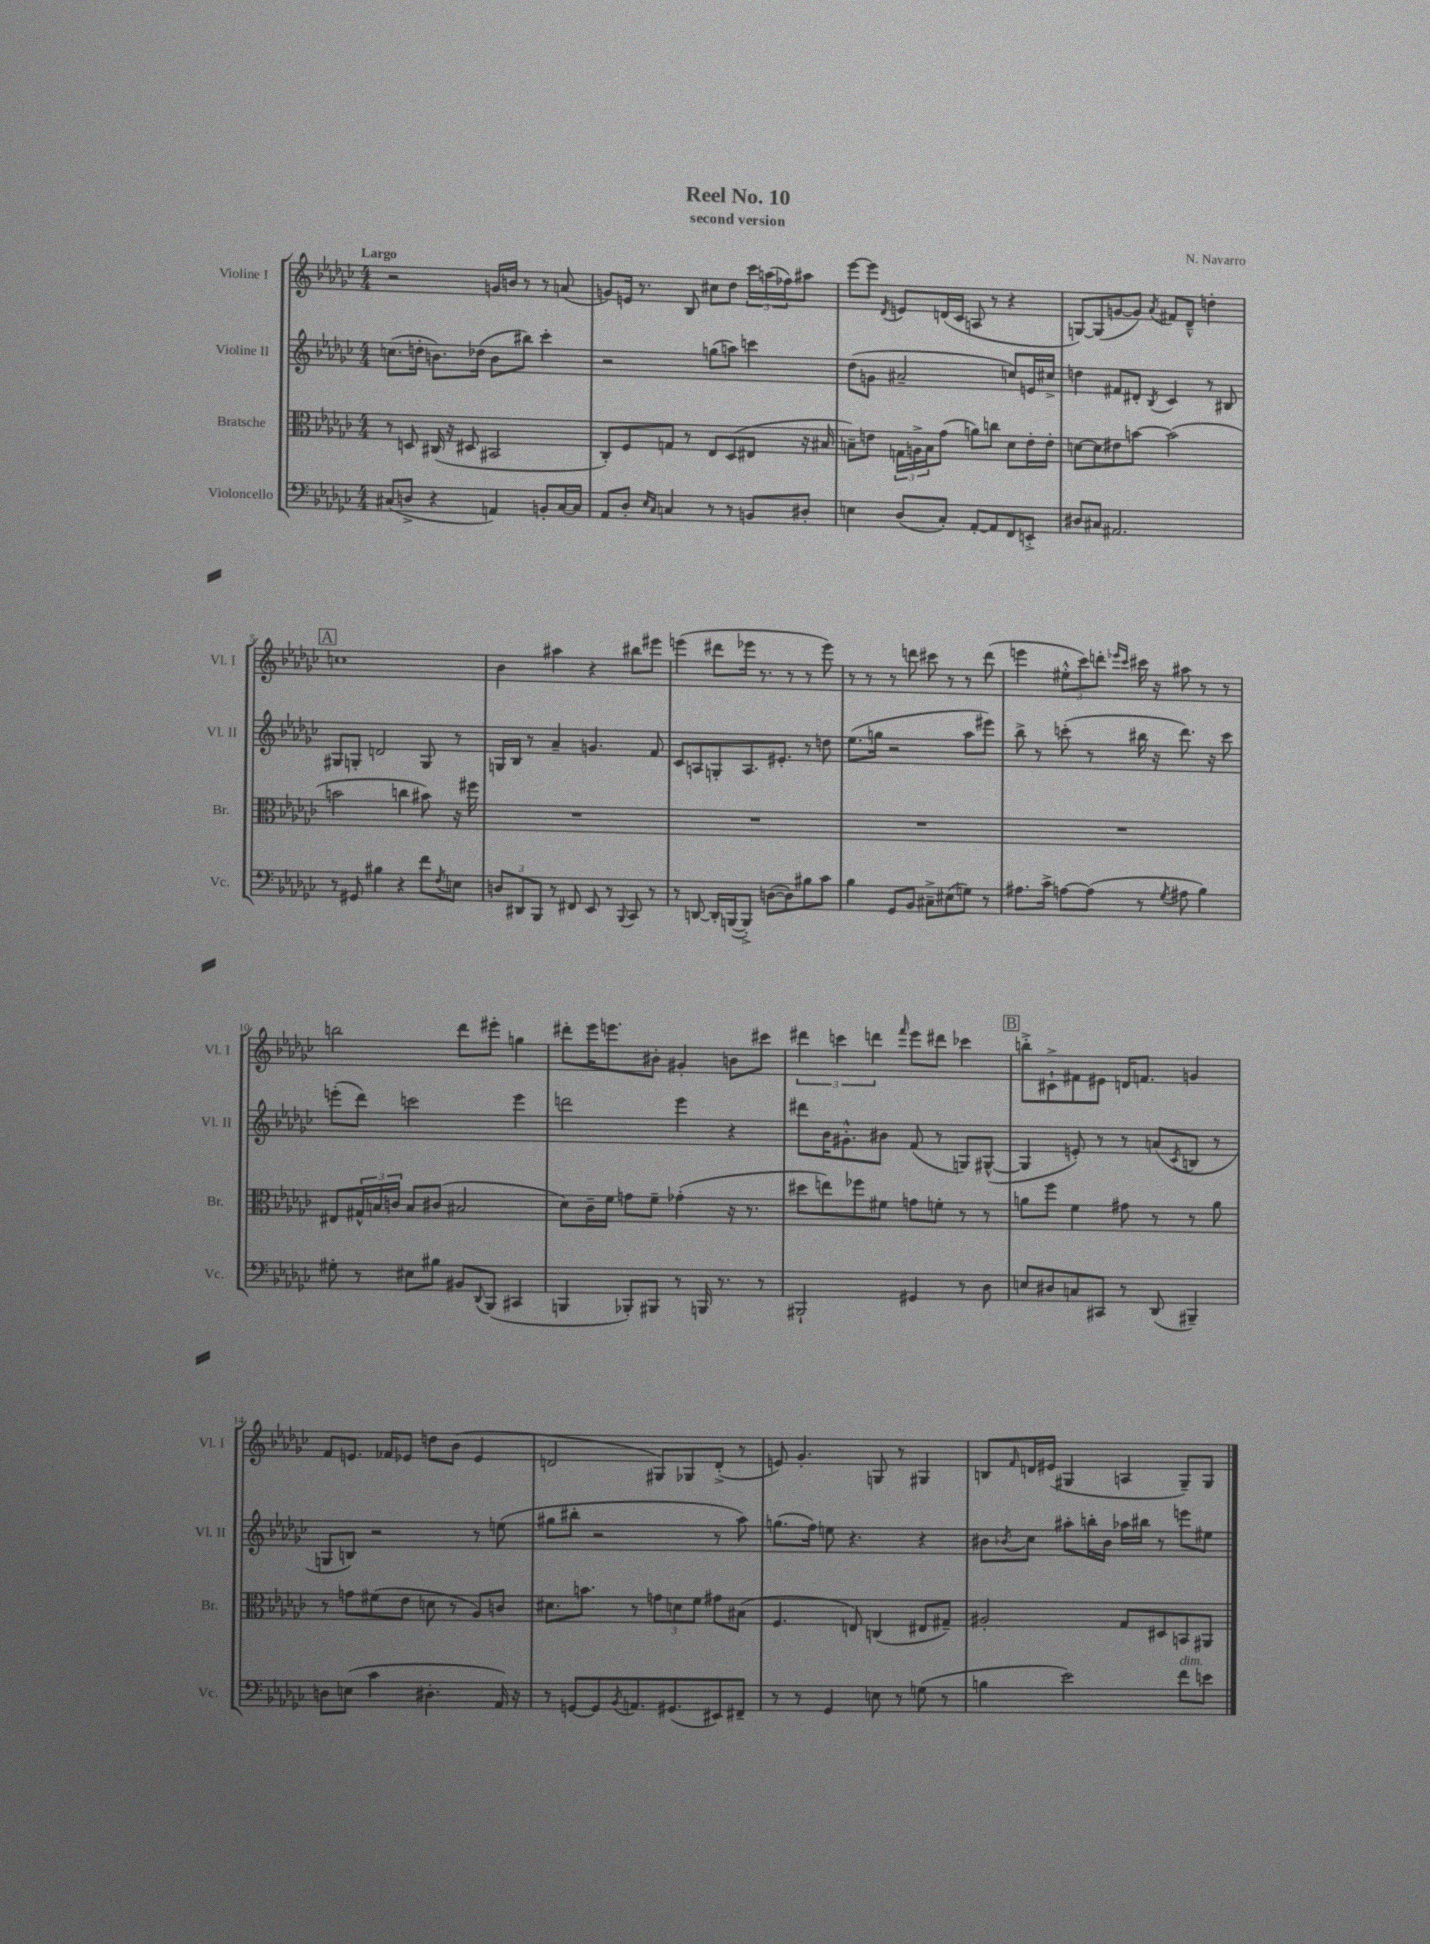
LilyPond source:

\header { title = "Reel No. 10" composer = "N. Navarro" subtitle = "second version" }
<<
\new StaffGroup <<
\new Staff = "s0" \with { instrumentName = "Violine I" shortInstrumentName = "Vl. I" } {
    \clef treble \key ges \major \numericTimeSignature \time 4/4 \tempo "Largo"
    r2 g'16 b'16 r8 r8 a'8( |
    g'8) e'16 r8. bes8 cis''8 des''8 \tuplet 3/2 { ces'''16 a''16( fes''16) } ais''8 |
    ees'''8~ ees'''8 \acciaccatura { des'8 } e'8 d'16( ces'16 a8 r8 r4 |
    g8~) g8( g'8~ g'8) \acciaccatura { aes'8 } fis'8 des'8---^ d''4-. |
    \mark \markup { \box "A" } c''1 |
    bes'4 ais''4 r4 bis''8 eis'''8 |
    e'''4( dis'''8 ees'''16 r8. r8 r8 ees'''8) |
    r8 r8 r8 d'''8 cis'''8 r8 r8 d'''8( |
    e'''4 \tuplet 3/2 { eis''8-.-^ ces'''8) d'''8-. } \grace { ees'''16 ces'''16 } cis'''16 r16 ais''8 r8 r8 |
    b''2 des'''8 eis'''8-. g''4 |
    dis'''8-. ees'''16 e'''8. bis'8-. gis'4-. b'8 cis'''8 |
    \tuplet 3/2 { dis'''4 c'''4 d'''4 } \grace { f'''16 } ees'''8 dis'''8 ces'''4 |
    \mark \markup { \box "B" } b''8-.-> cis'8-!-> fis'8 eis'8 d'16 f'8. g'4 |
    f'8 e'8. fes'16 ees'8 d''8 bes'8( ees'4 |
    d'2 gis8) ges8 d'8-.->( r8 |
    e'8) ges'4.-. g8 r8 gis4 |
    b8 \grace { f'16 } d'16 eis'16( gis4 a4 gis8--) gis8 \bar "|." |
}
\new Staff = "s1" \with { instrumentName = "Violine II" shortInstrumentName = "Vl. II" } {
    \clef treble \key ges \major \numericTimeSignature \time 4/4
    c''8.( d''16-. b'8.) des''16( b'8 bis''8) ces'''4-. |
    r2 g''8( a''8) c'''4 |
    des''8( g'8 ais'2-- c''8) e'16 cis''16-> |
    d''4 fis'8 dis'8-. \acciaccatura { bes8 } ces'4 r8 bis8 |
    \mark \markup { \box "A" } gis8 g8-. d'2 g8 r8 |
    g16 bes16 r8 aes'4-- g'4. f'8 |
    ces'8 a8 g8-. a8. eis'8.-. r8 d''8 |
    ees''8.( g''16 r2 aes''8 eis'''8) |
    bes''8-> r8 c'''8-.( r8 bis''16 r16 des'''8.) r16 c'''8 |
    e'''8-.( des'''8) c'''2 e'''4 |
    d'''2 ees'''4 r4 |
    dis'''8 bes'16 gis'8.-.-^ bis'8 f'8( r8 g8) gis8~-^( |
    \mark \markup { \box "B" } gis4 e'8-.) r8 r8 a'8( \acciaccatura { ces'8 } b8 r8 |
    g8 b8) r2 r8 e''8( |
    gis''8 bis''8-. r2 r8 aes''8) |
    g''8.( f''16) e''8 r4. r4 |
    bis'8 \acciaccatura { bes'8 } ces''8 ais''8-. b''16-. bes'16 aes''16 bis''16 r8 e'''8 eis''8 \bar "|." |
}
\new Staff = "s2" \with { instrumentName = "Bratsche" shortInstrumentName = "Br." } {
    \clef alto \key ges \major \numericTimeSignature \time 4/4
    r8 d8 cis16( r16 dis8 bis,2 |
    ces8-.) f8 g8 r8 ees8 des8( eis8 r16 bis16 |
    b8--) e'8 \tuplet 3/2 { g16 a16-> b16 } ges'8( a'8) c''8 des'8 e'16-. e'16-. |
    d'8~ d'8 eis'8 b'8~ b'2( |
    \mark \markup { \box "A" } b'2 c''4 bis'8) r16 fis''16 |
    R1 |
    R1 |
    R1 |
    R1 |
    eis8 \tuplet 3/2 { gis16-^ b16 c'16 } b8 cis'8( bis2 |
    des'8) ces'16-- f'16 g'8 f'8-- ges'4-.( r16 r8. |
    dis''8 e''8) fes''8 fis'8 g'8 f'8-. r8 r8 |
    \mark \markup { \box "B" } a'8 f''8 f'4 gis'8 r8 r8 a'8 |
    r8 g'8 fis'8( ees'8 d'8 r8 aes8) c'8 |
    dis'8. b'8. r8 \tuplet 3/2 { g'8 d'8 f'8 } gis'8 bis8( |
    f4. e8) c4( eis8 gis8--) |
    ais2-. ges8 dis8 b,8 ais,8 \bar "|." |
}
\new Staff = "s3" \with { instrumentName = "Violoncello" shortInstrumentName = "Vc." } {
    \clef bass \key ges \major \numericTimeSignature \time 4/4
    cis8( d8-> r4 a,4) b,8-. cis16~ cis16 |
    aes,8 des8-. \grace { ees16 ces16 } c4 r8 r8 b,8 dis8-. |
    e4 des8( ces8-.) aes,8~-. aes,8 f,8 e,8-.-> |
    dis8 cis8 ais,2. |
    \mark \markup { \box "A" } r8 gis,8 bis4 r4 f'8 \acciaccatura { f8 } e8 |
    \tuplet 3/2 { d8 dis,8 bes,,8 } r8 fis,8 ees,8 r8 \appoggiatura { bes,,8 } ces,8 r8 |
    r8 d,8~ d,16-. b,,16~( b,,8-.->) d8~( d8) bis8 ces'8 |
    bes4 ges,8 bes,8 cis8---> eis8( g8) r8 |
    ais8. ces'16-> a8~ a8( r8 \acciaccatura { ges8 } ais8 bes4) |
    gis8-. r8 eis8 bis8 bis,8 \appoggiatura { des,8 } bes,,8( cis,4 |
    b,,4 bes,,8-.) bis,,8 r8 b,,16 r8. r8 |
    bis,,2-! gis,4 r8 des8 |
    \mark \markup { \box "B" } e8 dis8 c8 cis,8 r8 des,8( bis,,4--) |
    d8 e8( ces'4 dis4.-. aes,16) r16 |
    r8 g,8~ g,8 \acciaccatura { bes,8 } a,8. gis,8.( eis,8) fis,8-- |
    r8 r8 ges,4 e8 r8 g8( r8 |
    b4 ees'2) f'8^\markup { \italic "dim." } e'8 \bar "|." |
}
>>
>>
